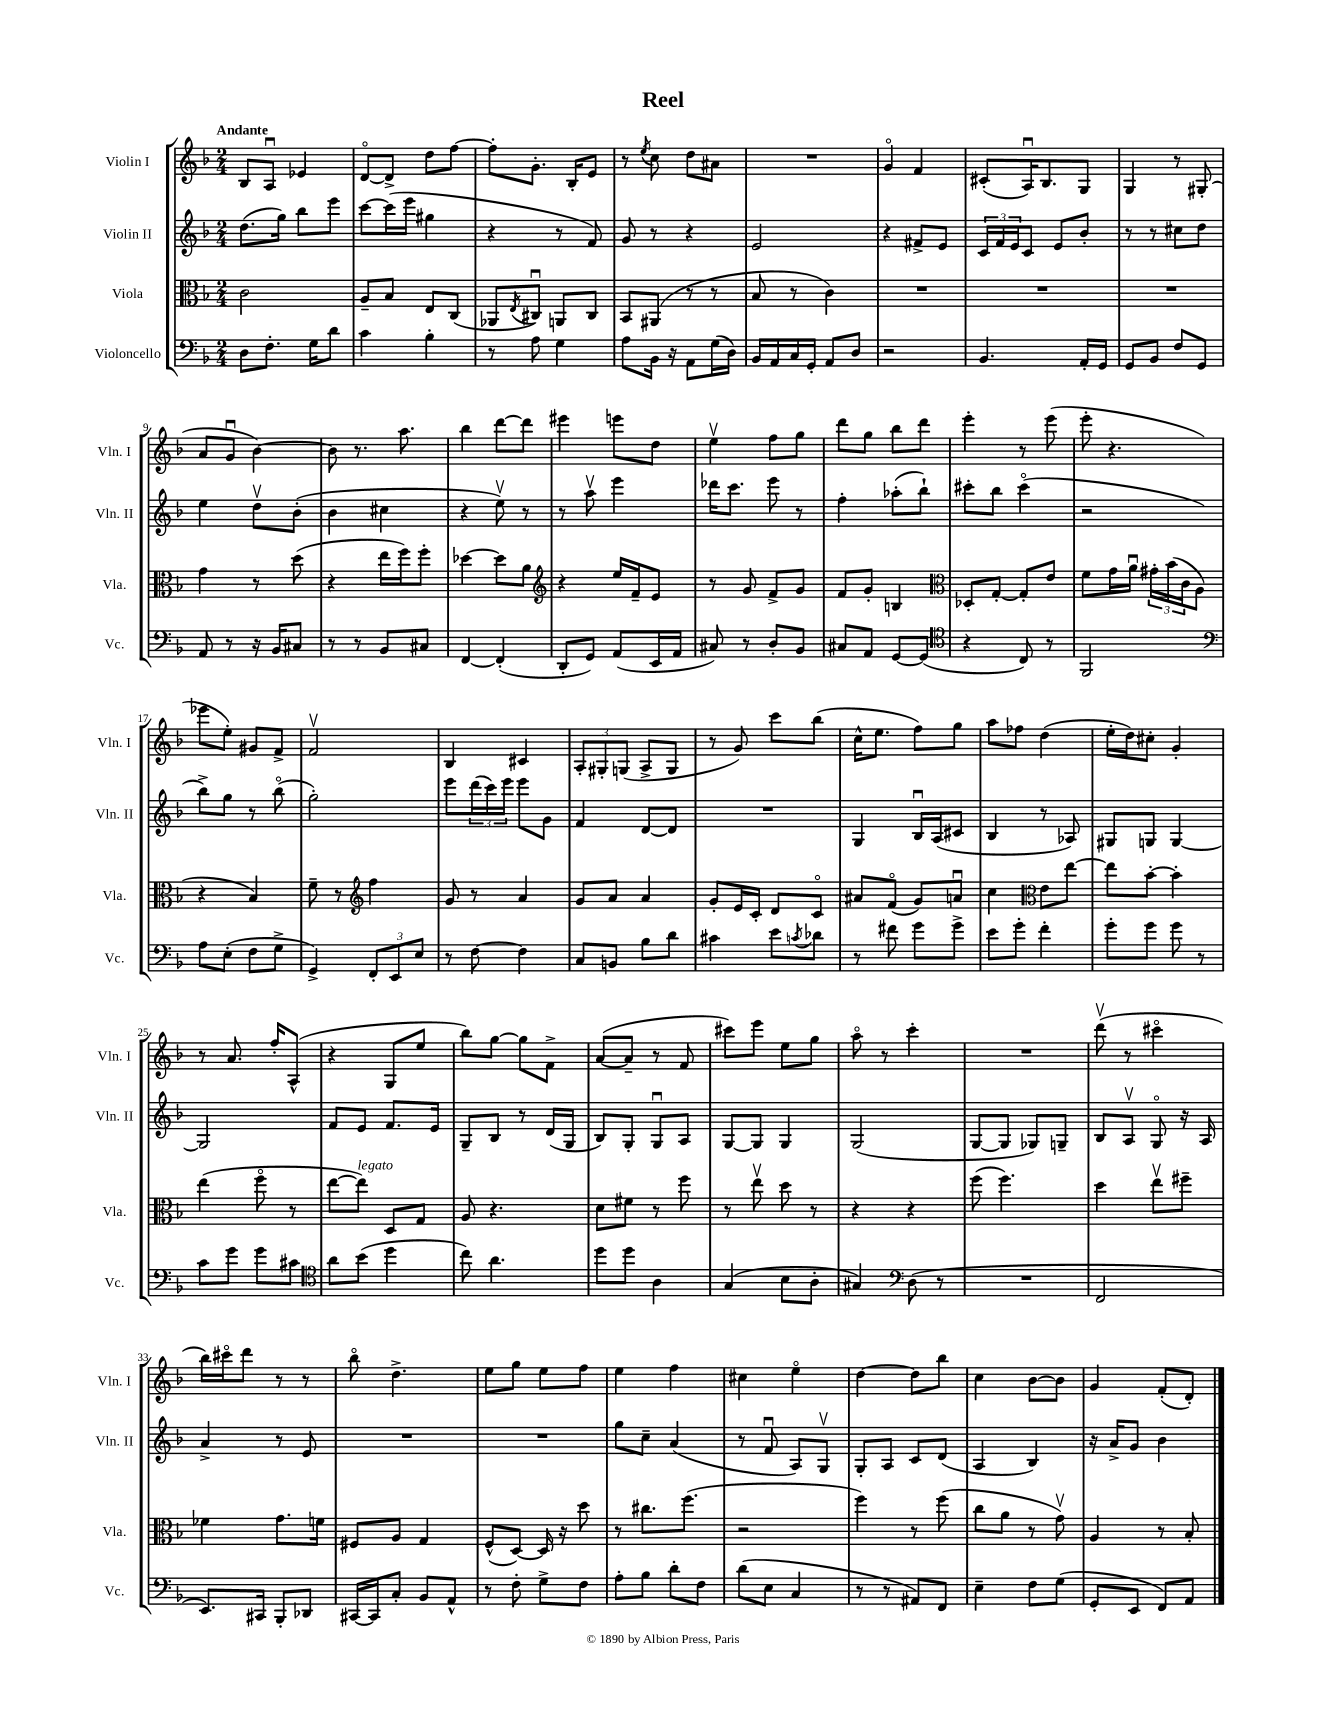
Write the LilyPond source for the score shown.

\header { title = "Reel" }
<<
\new StaffGroup <<
\new Staff = "s0" \with { instrumentName = "Violin I" shortInstrumentName = "Vln. I" } {
    \clef treble \key f \major \numericTimeSignature \time 2/4 \tempo "Andante"
    bes8 a8\downbow ees'4 |
    d'8~\flageolet d'8-> d''8 f''8~ |
    f''8-. g'8.-. bes16-. e'8 |
    r8 \acciaccatura { e''8 } c''8 d''8 ais'8 |
    R2 |
    g'4\flageolet f'4 |
    cis'8-.( a16\downbow) bes8. g8 |
    g4 r8 gis8-.( |
    a'8 g'8\downbow bes'4~) |
    bes'8 r8. a''8. |
    bes''4 d'''8~ d'''8 |
    eis'''4 e'''8 d''8 |
    e''4\upbow f''8 g''8 |
    d'''8 g''8 bes''8 d'''8 |
    e'''4-. r8 e'''8( |
    e'''8-. r4. |
    ees'''8 e''8-.) gis'8 f'8-> |
    f'2\upbow |
    bes4 cis'4 |
    \tuplet 3/2 { a8-. gis8-. g8( } a8-> g8 |
    r8 g'8) c'''8 bes''8( |
    c''16-^ e''8. f''8) g''8 |
    a''8 fes''8 d''4( |
    e''16-. d''16) cis''8-. g'4-. |
    r8 a'8. f''16-. a8-^( |
    r4 g8 e''8 |
    bes''8) g''8~ g''8 f'8-> |
    a'8~( a'8-- r8 f'8 |
    cis'''8) e'''8 e''8 g''8 |
    a''8\flageolet r8 c'''4-. |
    R2 |
    d'''8\upbow( r8 cis'''4\flageolet |
    bes''16) cis'''16\flageolet d'''8 r8 r8 |
    bes''8\flageolet d''4.-> |
    e''8 g''8 e''8 f''8 |
    e''4 f''4 |
    cis''4 e''4\flageolet |
    d''4~ d''8 bes''8 |
    c''4 bes'8~ bes'8 |
    g'4 f'8-.( d'8-.) \bar "|." |
}
\new Staff = "s1" \with { instrumentName = "Violin II" shortInstrumentName = "Vln. II" } {
    \clef treble \key f \major \numericTimeSignature \time 2/4
    d''8.( g''16) bes''8 e'''8 |
    c'''8~ c'''16( e'''16 gis''4 |
    r4 r8 f'8) |
    g'8 r8 r4 |
    e'2 |
    r4 fis'8-> e'8 |
    \tuplet 3/2 { c'16 f'16 e'16 } c'8 e'8 bes'8-. |
    r8 r8 cis''8 d''8 |
    e''4 d''8\upbow bes'8-.( |
    bes'4 cis''4 |
    r4 e''8\upbow) r8 |
    r8 a''8\upbow e'''4 |
    des'''16 c'''8. e'''8 r8 |
    f''4-. aes''8-.( bes''8-!) |
    cis'''8-. bes''8 cis'''4\flageolet( |
    r2 |
    bes''8->) g''8 r8 bes''8\flageolet( |
    g''2-.) |
    e'''8 \tuplet 3/2 { d'''16( c'''16) e'''16 } e'''8 g'8 |
    f'4 d'8~ d'8 |
    R2 |
    g4 bes16\downbow a16( cis'8 |
    bes4 r8 aes8) |
    gis8 g8 g4~ |
    g2 |
    f'8 e'8 f'8. e'16 |
    g8-- bes8 r8 d'16( g16 |
    bes8) g8-. g8\downbow a8 |
    g8~ g8 g4 |
    g2( |
    g8~ g8 ges8) g8-- |
    bes8 a8\upbow g8\flageolet r16 a16 |
    a'4-> r8 e'8 |
    R2 |
    R2 |
    g''8 c''8-- a'4( |
    r8 f'8\downbow a8) g8\upbow |
    g8-. a8 c'8 d'8( |
    a4 bes4) |
    r16 a'16-> g'8 bes'4 \bar "|." |
}
\new Staff = "s2" \with { instrumentName = "Viola" shortInstrumentName = "Vla." } {
    \clef alto \key f \major \numericTimeSignature \time 2/4
    c'2 |
    a8-- bes8 e8 c8( |
    aes,8 \acciaccatura { e8 } cis8\downbow) a,8 cis8 |
    bes,8 ais,8( r8 r8 |
    bes8 r8 c'4) |
    R2 |
    R2 |
    R2 |
    g'4 r8 d''8( |
    r4 e''16 f''16) f''8-. |
    des''4~ des''8 a'8 |
    \clef treble r4 e''16 f'16-- e'8 |
    r8 g'8 f'8-> g'8 |
    f'8 g'8-. b4 |
    \clef alto des8-. g8~-. g8-. e'8 |
    f'8 g'16 a'16\downbow \tuplet 3/2 { gis'16-. bes'16( c'16 } a8 |
    r4 bes4) |
    f'8-- r8 \clef treble f''4 |
    g'8 r8 a'4 |
    g'8 a'8 a'4 |
    g'8-. e'16 c'16-. d'8 c'8\flageolet |
    ais'8 f'8\flageolet( g'8) a'8\downbow |
    c''4 \clef alto e'8 e''8~ |
    e''8 bes'8~-. bes'4-. |
    e''4( f''8\flageolet r8 |
    e''8~ e''8^\markup { \italic "legato" }) d8 g8 |
    a8 r4. |
    d'8 fis'8 r8 f''8 |
    r8 e''8\upbow d''8 r8 |
    r4 r4 |
    f''8( f''4.) |
    d''4 e''8\upbow fis''8-- |
    fes'4 g'8. f'16 |
    fis8 a8 g4 |
    f8-^( d8~) d16 r16 d''8 |
    r8 cis''8. f''8.( |
    r2 |
    f''4) r8 f''8( |
    c''8 a'8 r8 g'8\upbow) |
    a4 r8 bes8-. \bar "|." |
}
\new Staff = "s3" \with { instrumentName = "Violoncello" shortInstrumentName = "Vc." } {
    \clef bass \key f \major \numericTimeSignature \time 2/4
    d8 f8.-. g16 d'8 |
    c'4 bes4-. |
    r8 a8 g4 |
    a8 bes,16 r16 a,8 g16( d16) |
    bes,16 a,16 c16 g,16-. a,8 d8 |
    r2 |
    bes,4. a,16-. g,16 |
    g,8 bes,8 f8 g,8 |
    a,8 r8 r16 bes,16 cis8 |
    r8 r8 bes,8 cis8 |
    f,4~ f,4-.( |
    d,8-. g,8) a,8( e,16 a,16 |
    cis8) r8 d8-. bes,8 |
    cis8 a,8 g,8~ g,8( |
    \clef tenor r4 c8) r8 |
    f,2 |
    \clef bass a8 e8-.( f8 g8-> |
    g,4->) \tuplet 3/2 { f,8-. e,8 e8 } |
    r8 f8~ f4 |
    c8 b,8 bes8 d'8 |
    cis'4 e'8 \acciaccatura { c'8 } des'8 |
    r8 fis'8 g'8 g'8-> |
    e'8 g'8-. f'4-. |
    g'8-. g'8 g'8 r8 |
    c'8 g'8 g'8 cis'8 |
    \clef tenor a'8 bes'8( d''4 |
    c''8) a'4. |
    d''8 d''8 a4 |
    g4( bes8 a8-. |
    gis4) \clef bass d8( r8 |
    R2 |
    f,2 |
    e,8.) cis,16 bes,,8-. des,8 |
    cis,16~ cis,16 c8-. bes,8 a,8-^ |
    r8 f8-. g8-> f8 |
    a8-. bes8 d'8-. f8 |
    d'8( e8 c4 |
    r8 r8 ais,8) f,8 |
    e4-- f8 g8( |
    g,8-. e,8 f,8) a,8 \bar "|." |
}
>>
>>
